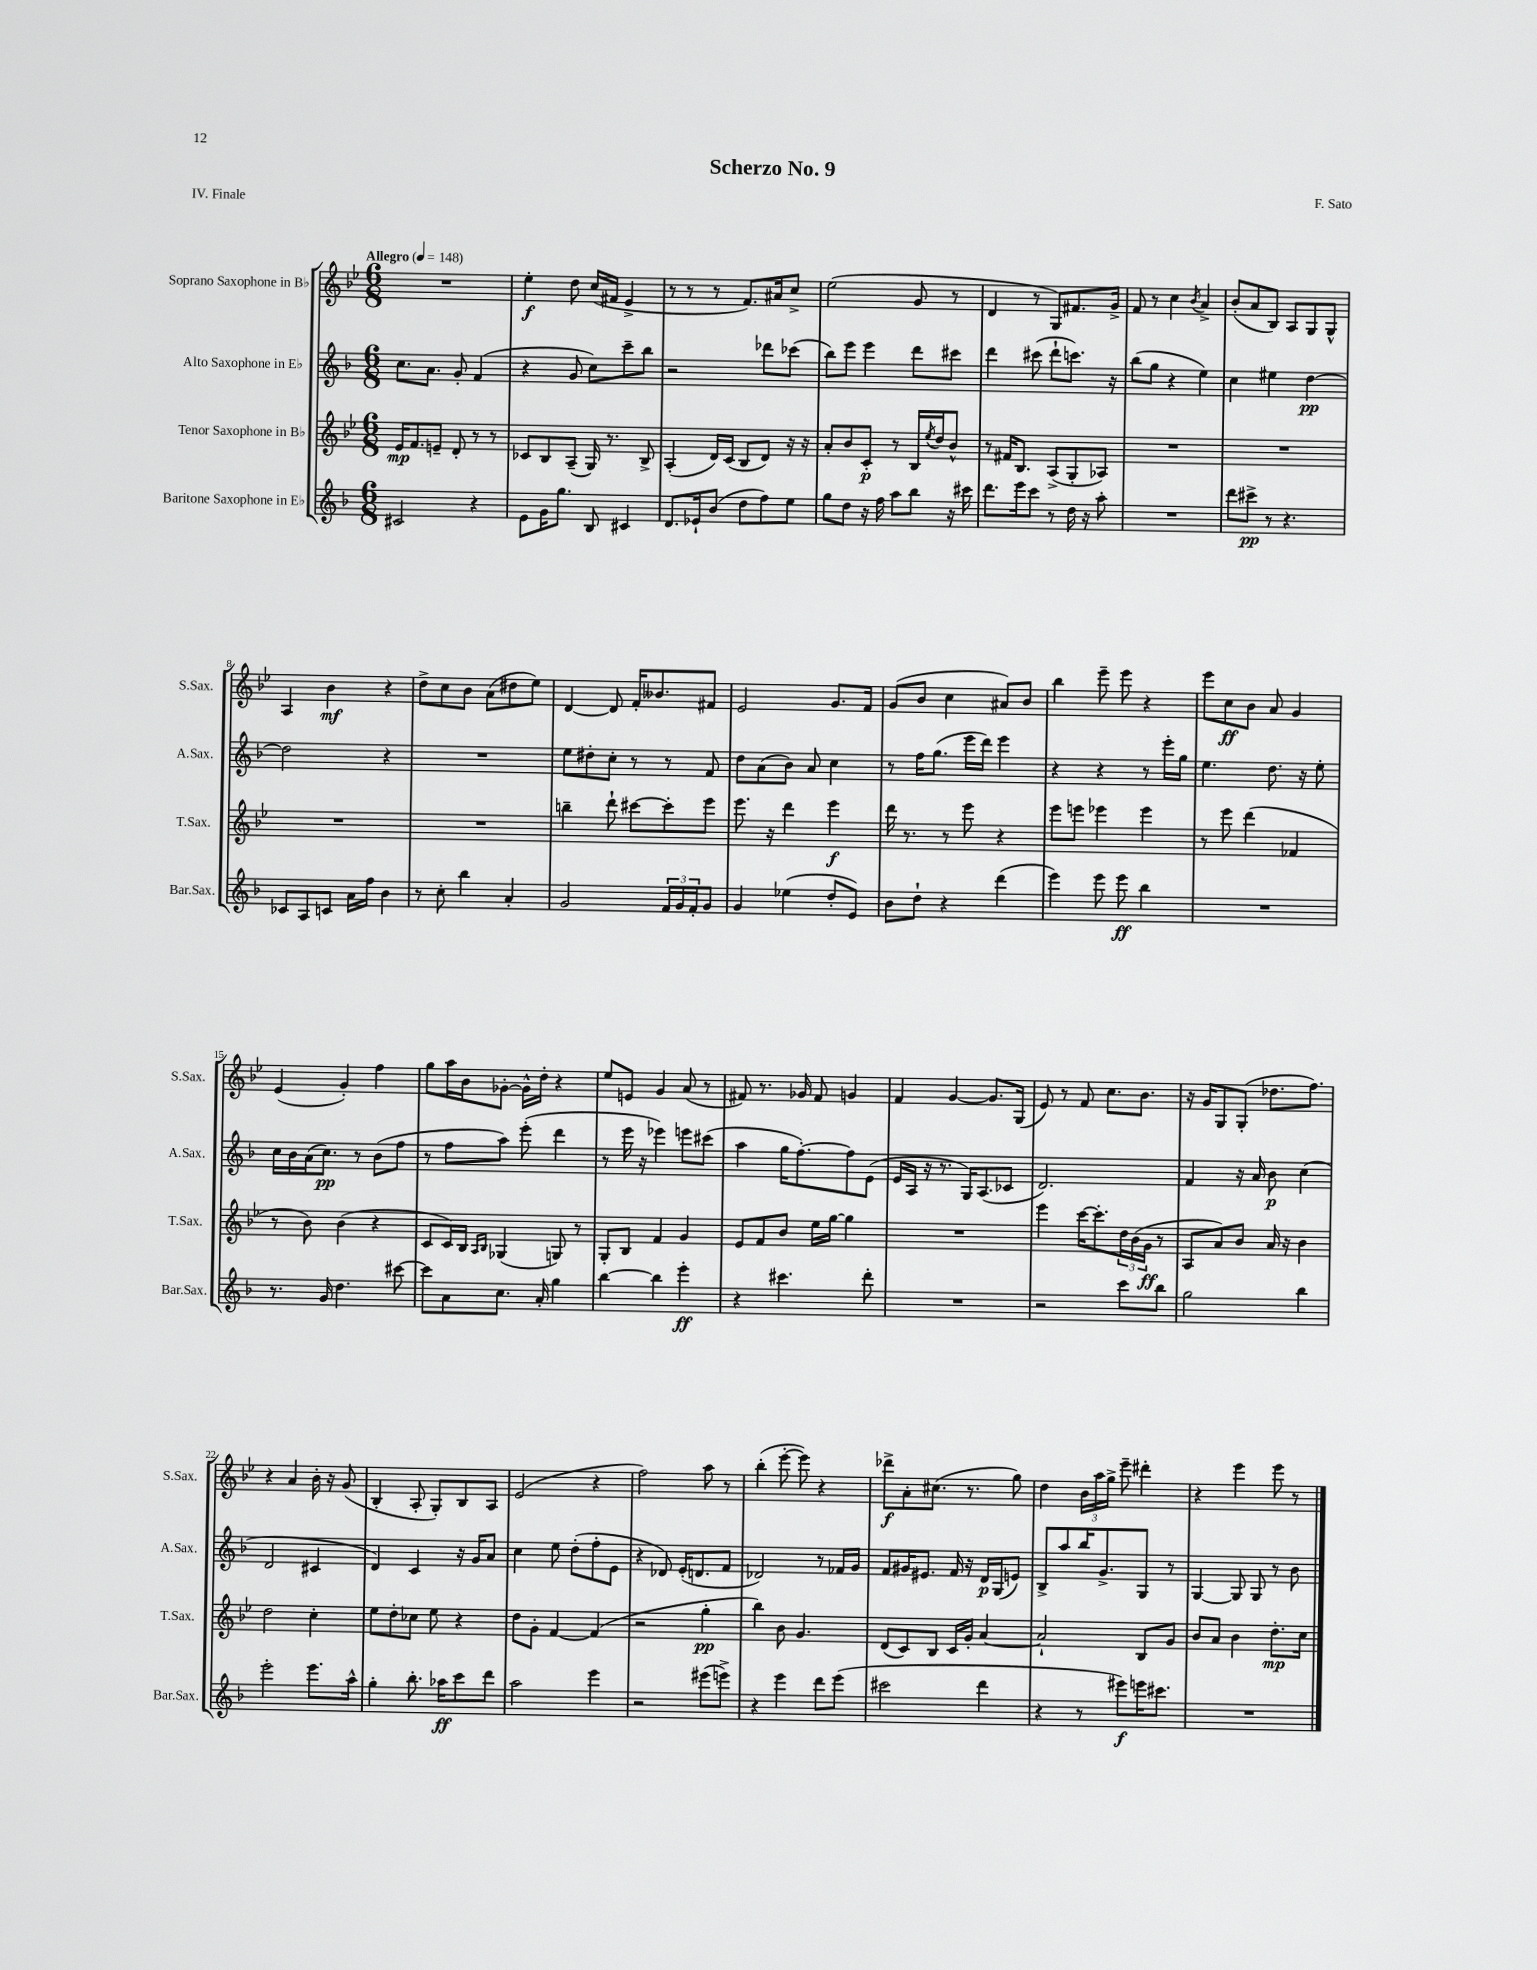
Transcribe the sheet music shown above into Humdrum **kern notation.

**kern	**kern	**kern	**kern
*staff4	*staff3	*staff2	*staff1
*clefG2	*clefG2	*clefG2	*clefG2
*k[b-]	*k[b-e-]	*k[b-]	*k[b-e-]
*M6/8	*M6/8	*M6/8	*M6/8
*MM148	*MM148	*MM148	*MM148
2c#	16e-	8.cc	2.r
.	8.f	.	.
.	.	8.a	.
.	8e~	.	.
.	8d'	8g'	.
4r	8r	(4f	.
.	8r	.	.
=	=	=	=
8e	8c-	4r	4ee-'
16g	8B-	.	.
8.gg	.	.	.
.	(8A~	8g	8dd
8B-	16G)	8cc)	(16cc
.	8.r	.	16f#
4c#	.	8ccc~	4e-^
.	8B-^	8bb-	.
=	=	=	=
8.d	(4A'	2r	8r
.	.	.	8r
16e-`	.	.	.
(8b-	16d)	.	8r
.	(16c	.	.
8dd	8B-	.	8.f)
8ff)	8d)	8ddd-	.
.	.	.	16a#
8ee	16r	(8ccc-	8cc^
.	16r	.	.
=	=	=	=
8gg	8a'	8bb-)	(2ee-
8dd	8b-	8eee	.
16r	8c'	4eee	.
16ff	.	.	.
8aa	8r	.	.
8bb-	16B-	8ddd	8g
.	8qee-	.	.
.	16dd	.	.
16r	8b-^^	8ccc#	8r
16ccc#	.	.	.
=	=	=	=
8.ddd	8r	4ddd	4d
.	16f#	.	.
16eee	8.B-	.	.
8ccc	.	(8ccc#	8r
8r	(8A^	8ddd`	8G)
16dd	8G'	8.ccc)	8.f#
16r	.	.	.
8aa'	8A-)	.	.
.	.	16r	16g^
=	=	=	=
2.r	2.r	(8bb-	8f
.	.	8gg	8r
.	.	4r	4cc
.	.	.	8qb-
.	.	4ee)	4a^
=	=	=	=
8ddd	2.r	4cc	(8b-'
8ccc#^	.	.	8a
8r	.	4ee#	8B-)
4.r	.	.	8A
.	.	[4dd	8G
.	.	.	8G^^
=	=	=	=
8c-	2.r	2dd]	4A
8A	.	.	.
8c	.	.	4b-
16a	.	.	.
16ff	.	.	.
4b-	.	4r	4r
=	=	=	=
8r	2.r	2.r	8dd^
8cc'	.	.	8cc
4bb-	.	.	8b-
.	.	.	(8a
4a'	.	.	8dd#
.	.	.	8ee-)
=	=	=	=
2g	4bb~	8ee	[4d
.	.	8dd#'	.
.	8ddd`	8cc'	8d]
.	[8ccc#	8r	16f'
.	.	.	8.b--
24f	8ccc#']	8r	.
24g	.	.	.
24f'	.	.	.
8g	8eee-	8f	8f#
=	=	=	=
4g	8.eee-	8dd	2e-
.	.	(8a	.
.	16r	.	.
(4ee-	4ddd	8b-)	.
.	.	8a	.
8dd'	4eee-	4cc	8.g
8e)	.	.	.
.	.	.	16f
=	=	=	=
8b-	16ddd	8r	(8g
.	8.r	.	.
8dd`	.	16ff	8b-
.	.	(8.gg	.
4r	8r	.	4cc
.	8eee-	16eee	.
.	.	16ddd)	.
(4ddd	4r	4eee	8a#)
.	.	.	8b-
=	=	=	=
4eee)	8eee-	4r	4bb-
.	8eee	.	.
8eee	4eee-	4r	8eee-~
8eee	.	.	8eee-
4bb-	4eee-	8r	4r
.	.	16eee'	.
.	.	16gg	.
=	=	=	=
2.r	8r	4.ee	8eee-
.	8eee-	.	8cc
.	(4ddd	.	8b-
.	.	8.dd	8a
.	4f-	.	4g
.	.	16r	.
.	.	8ee'	.
=	=	=	=
8.r	8r	16cc	(4e-
.	.	16b-	.
.	8b-)	(16a	.
16g	.	8.cc)	.
4.dd	(4b-	.	4g')
.	.	8r	.
.	4r	(8b-	4ff
[8ccc#	.	8ff	.
=	=	=	=
8ccc#]	8c	8r	8gg
8a	16c)	8ff	16aa
.	16B-	.	16b-
.	16qqA	.	.
.	16qqB-	.	.
8.cc	(4G-	8aa)	[8g-'
.	.	(8eee'	16g-^^]
16a'	.	.	16dd'
4gg	8G)	4ddd	4r
.	8r	.	.
=	=	=	=
[4bb-	8G'	8r	8ee-
.	8B-	16eee	8e
.	.	16r	.
4bb-]	4f	4eee-)	4g
4eee'	4g	8eee	(8a
.	.	(8ccc#	8r
=	=	=	=
4r	8e-	4aa	8f#)
.	8f	.	8.r
4.ccc#	8b-	16gg	.
.	.	[8.ff')	16g-
.	16ee-	.	8f#
.	[16gg	.	.
.	4gg]	8ff]	4g
8ddd'	.	(8e	.
=	=	=	=
2.r	2.r	16e	4f
.	.	16A	.
.	.	16r	.
.	.	8.r	.
.	.	.	[4g
.	.	16G)	.
.	.	(8.A	.
.	.	.	8.g]
.	.	8c-	.
.	.	.	(16G
=	=	=	=
2r	4eee-	2.d)	8e-)
.	.	.	8r
.	[16ccc	.	8f
.	8.ccc']	.	.
.	.	.	8.cc
8ccc	24dd	.	.
.	(24b-	.	.
.	.	.	8.b-
.	24g	.	.
8bb-	8r	.	.
=	=	=	=
2gg	8A	4f	16r
.	.	.	16g
.	8a)	.	8G
.	8b-	16r	(8G'
.	.	16a	.
.	16a	8b-	8.dd-
.	16r	.	.
4bb-	4b-	(4cc	.
.	.	.	8.ff)
=	=	=	=
2eee'	2dd	2d	4r
.	.	.	4a
8.eee	4cc'	4c#	16b-'
.	.	.	16r
.	.	.	(8g
16aa^^	.	.	.
=	=	=	=
4gg'	8ee-	4d)	4B-'
.	8dd'	.	.
8.bb-'	8cc-	4c	8A'
.	8ee-	.	8G')
16aa-	.	.	.
8ccc	4r	16r	8B-
.	.	16g	.
8ddd	.	8a	8A
=	=	=	=
2aa	8dd	4cc	(2e-
.	8g'	.	.
.	[4f	8ee	.
.	.	(8dd'	.
4eee	(4f]	8ff'	4r
.	.	8e	.
=	=	=	=
2r	2r	4r	2ff)
.	.	8d-)	.
.	.	(16e'	.
.	.	8.d	.
(8eee#	4gg'	.	8aa
8eee^)	.	8f	8r
=	=	=	=
4r	4bb-)	2d-)	(4bb-'
4eee	8b-	.	[8eee-'
.	4.g	.	8eee-])
8ddd	.	8r	4r
(8eee	.	16f-	.
.	.	16g	.
=	=	=	=
2ccc#	(8d	8f	8ddd-^
.	8c)	16g#	8a'
.	.	8.e#	.
.	8B-	.	(8.cc#
.	16c	16f	.
.	16g'	16r	8.r
4ddd	[4a	16d	.
.	.	(16G	.
.	.	8e)	8gg)
=	=	=	=
4r	2a`]	8B-^	4dd
.	.	8aa	.
8r	.	16bb-	24b-
.	.	.	24aa
.	.	8.g^	.
.	.	.	24gg^
8eee#)	.	.	8eee-~
16eee	8B-	8G	4ddd#'
8.ccc#	.	.	.
.	8g	8r	.
=	=	=	=
2.r	8b-	[4G	4r
.	8a	.	.
.	4b-	8G]	4eee-
.	.	8G	.
.	8.dd'	8r	8eee-
.	.	8b-	8r
.	16cc	.	.
==	==	==	==
*-	*-	*-	*-
